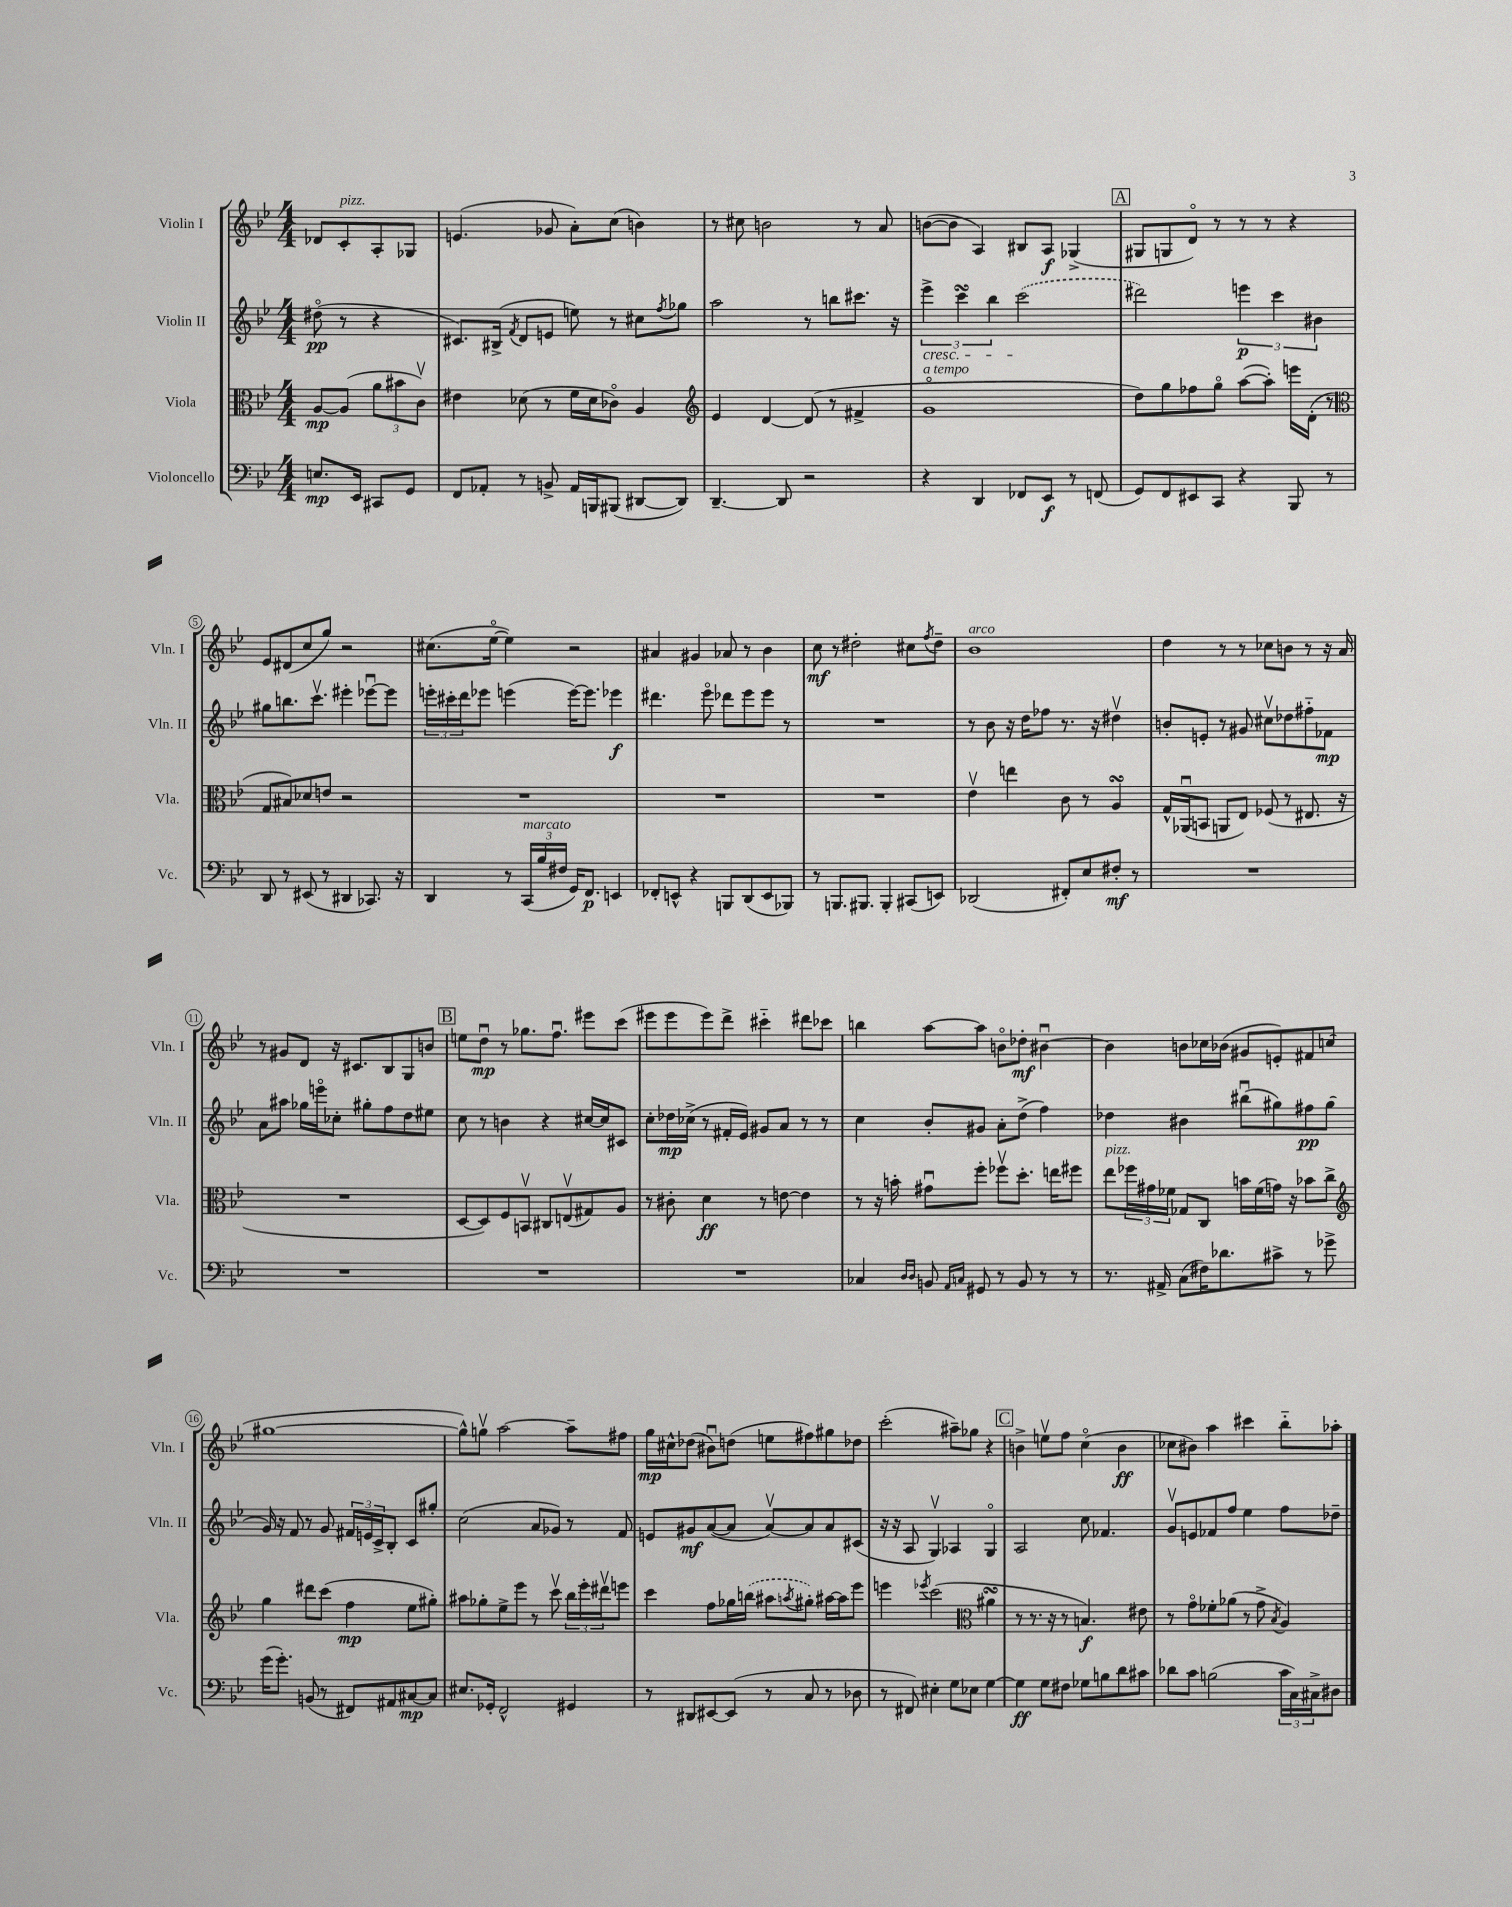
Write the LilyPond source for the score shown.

<<
\new StaffGroup <<
\new Staff = "s0" \with { instrumentName = "Violin I" shortInstrumentName = "Vln. I" } {
    \clef treble \key bes \major \numericTimeSignature \time 4/4 \partial 2
    des'8 c'8-.^\markup { \italic "pizz." } a8-. ges8 |
    e'4.( ges'8 a'8-.) c''8( b'4) |
    r8 cis''8 b'2 r8 a'8 |
    b'8~( b'8 a4) bis8 a8\f ges4->( |
    \mark \markup { \box "A" } gis8 g8 d'8\flageolet) r8 r8 r8 r4 |
    ees'8 dis'8( c''8 g''8) r2 |
    cis''8.( ees''16~\flageolet ees''4) r2 |
    ais'4 gis'4 aes'8 r8 bes'4 |
    c''8\mf r8 dis''2-. cis''8 \acciaccatura { f''8 } dis''8-- |
    bes'1^\markup { \italic "arco" } |
    d''4 r8 r8 ces''8 b'8 r8 r16 a'16 |
    r8 gis'8 d'8 r16 cis'8. bes8 g8 b'8 |
    \mark \markup { \box "B" } e''8 d''8\downbow\mp r8 ges''8. f''8.\downbow eis'''8 c'''8( |
    eis'''8 eis'''8 eis'''8) d'''8-> cis'''4-_ dis'''8 ces'''8 |
    b''4 a''8~ a''8 b'8\flageolet des''8-.\mf bis'4~\downbow |
    bis'4 b'8 ces''16 bes'16( gis'8 e'8-.) fis'8 c''8( |
    gis''1~ |
    gis''8-^) g''8\upbow a''2~ a''8-- fis''8 |
    g''16\mp cis''16-^ des''8( bis'8\downbow) d''8( e''8 fis''8) gis''8 des''8 |
    c'''2-.( ais''8--) ges''8 r4 |
    \mark \markup { \box "C" } b'4-> e''8\upbow f''8 c''4\flageolet( b'4\ff |
    ces''8 bis'8) a''4 cis'''4 bes''8-_ aes''8-. \bar "|." |
}
\new Staff = "s1" \with { instrumentName = "Violin II" shortInstrumentName = "Vln. II" } {
    \clef treble \key bes \major \numericTimeSignature \time 4/4 \partial 2
    dis''8\flageolet\pp( r8 r4 |
    cis'8.) bis16->( \acciaccatura { f'8 } d'8 e'8 e''8) r8 cis''8 \acciaccatura { f''8 } ges''8 |
    a''2 r8 b''8 cis'''8. r16 |
    \tuplet 3/2 { ees'''4->\cresc c'''4\turn bes''4 } \once \slurDashed c'''2\!( |
    \mark \markup { \box "A" } dis'''2) \tuplet 3/2 { e'''4\p c'''4 bis'4 } |
    gis''8 b''8. c'''8.\upbow eis'''4-. ees'''8~\downbow ees'''8 |
    \tuplet 3/2 { e'''16-. cis'''16-. d'''16 } ees'''8 e'''4( e'''16~) e'''8. ees'''4\f |
    dis'''4. ees'''8\flageolet des'''8 ees'''8 ees'''8 r8 |
    R1 |
    r8 bes'8 r16 d''16 fes''8 r8. r16 dis''4\upbow |
    b'8-. e'8-. r8 gis'8 cis''8\upbow des''8 fis''8-_ fes'8\mp |
    a'8 ais''8 ges''16 e'''16\flageolet ces''8-. gis''8-. f''8 d''8 eis''8 |
    \mark \markup { \box "B" } c''8 r8 b'4 r4 cis''16~ cis''16 cis'8 |
    c''8-. des''16\mp ces''16->( r8 fis'16-. ees'16) gis'8 a'8 r8 r8 |
    c''4 bes'8-. gis'8 a'8-. d''8->( f''4) |
    des''4 bis'4 bis''8\downbow( gis''8) fis''8\pp gis''8( |
    g'16) r16 f'8 r8 g'8 \tuplet 3/2 { fis'16 e'16 c'16-> } bes8-. c'8 gis''8-. |
    c''2( a'8 ges'8) r8 f'8 |
    e'8 gis'8\mf a'8~( a'8 a'8~\upbow) a'8 a'8 cis'8( |
    r16 r16 a8 g4\upbow) aes4 g4\flageolet |
    \mark \markup { \box "C" } a2 c''8 fes'4. |
    g'8\upbow e'8 fes'8 f''8 ees''4 f''8 des''8-- \bar "|." |
}
\new Staff = "s2" \with { instrumentName = "Viola" shortInstrumentName = "Vla." } {
    \clef alto \key bes \major \numericTimeSignature \time 4/4 \partial 2
    a8~\mp a8( \tuplet 3/2 { a'8 bis'8 c'8\upbow) } |
    eis'4 des'8( r8 f'16 des'16 ces'8\flageolet) a4 |
    \clef treble ees'4 d'4~ d'8( r8 fis'4-> |
    g'1\flageolet^\markup { \italic "a tempo" } |
    \mark \markup { \box "A" } d''8) g''8 fes''8 g''8\flageolet a''8~( a''8-.) e'''16 d'16-.( r8 |
    \clef alto g8 bis8) des'8 e'8 r2 |
    R1 |
    R1 |
    R1 |
    ees'4\upbow e''4 c'8 r8 a4\turn |
    g16-^ aes,16\downbow( b,8 a,8 ees8) fes8( r8 eis8. r16 |
    R1 |
    \mark \markup { \box "B" } d8~ d8) f8 b,8\upbow cis8 e8\upbow( gis8) a8 |
    r8 cis'8-. d'4\ff r8 e'8~ e'4 |
    r8 r16 b'16-. gis'8\downbow f''8-. fes''8\upbow d''8.-. e''16 fis''8 |
    ees''8^\markup { \italic "pizz." } \tuplet 3/2 { fes''16 gis'16 fes'16 } ges8 c8 b'16 fes'16( g'16) r16 bes'8 c''8-> |
    \clef treble g''4 dis'''8 c'''8( f''4\mp ees''8 gis''8-.) |
    ais''8 ges''8-. ees''8-> ees'''8 r8 c'''8\upbow \tuplet 3/2 { bes''16 ees'''16-. dis'''16\upbow } e'''8 |
    c'''4 f''8 ges''16 \once \slurDashed b''16( ais''8 \acciaccatura { a''8 } gis''8-.) ais''16~ ais''16 ees'''8 |
    e'''4 \acciaccatura { ees'''8 } c'''2( \clef alto ais'4\turn |
    \mark \markup { \box "C" } r8 r8. r16 r8 b4.\f) eis'8 |
    r8 g'8\flageolet fes'8-. aes'8( r8 g'8-> \acciaccatura { bes8 } a4) \bar "|." |
}
\new Staff = "s3" \with { instrumentName = "Violoncello" shortInstrumentName = "Vc." } {
    \clef bass \key bes \major \numericTimeSignature \time 4/4 \partial 2
    e8.\mp ees,16 cis,8 g,8 |
    f,8 aes,8-. r8 b,8-> aes,16 b,,16 bis,,8( dis,8~ dis,8) |
    d,4.~-- d,8 r2 |
    r4 d,4 fes,8 ees,8\f r8 f,8( |
    \mark \markup { \box "A" } g,8) f,8 eis,8 c,8 r4 bes,,8 r8 |
    d,8 r8 eis,8( r8 dis,4 ces,8.) r16 |
    d,4 r8 \tuplet 3/2 { c,16^\markup { \italic "marcato" }( bes16 fis16 } g,16) f,8.\p e,4 |
    fes,8-. e,8-^ r4 b,,8 d,8( e,8 bes,,8) |
    r8 b,,8. bis,,8. bis,,4-. cis,8( e,8) |
    des,2( fis,8-.) ees8 fis8-.\mf r8 |
    R1 |
    R1 |
    \mark \markup { \box "B" } R1 |
    R1 |
    ces4 \grace { d16 d16 } b,8 \grace { a,16 c16 } gis,8 r8 b,8 r8 r8 |
    r8. ais,16-> c8( fis16) des'8. cis'8-> r8 ges'8-> |
    g'16( g'8.-.) b,8( r8 fis,8) ais,8 cis8~\mp cis8 |
    eis8. ges,16-. f,2-^ gis,4 |
    r8 dis,8 eis,8~ eis,8( r8 c8 r8 des8 |
    r8 fis,8) eis4-. g8 ees8 g4~ |
    \mark \markup { \box "C" } g4\ff g8 fis8 ges8 b8 d'8 cis'8 |
    des'8 c'8 b2( \tuplet 3/2 { c'16 c16) cis16-> } dis8 \bar "|." |
}
>>
>>
\layout { \context { \Score \override BarNumber.stencil = #(make-stencil-circler 0.1 0.3 ly:text-interface::print) } }
